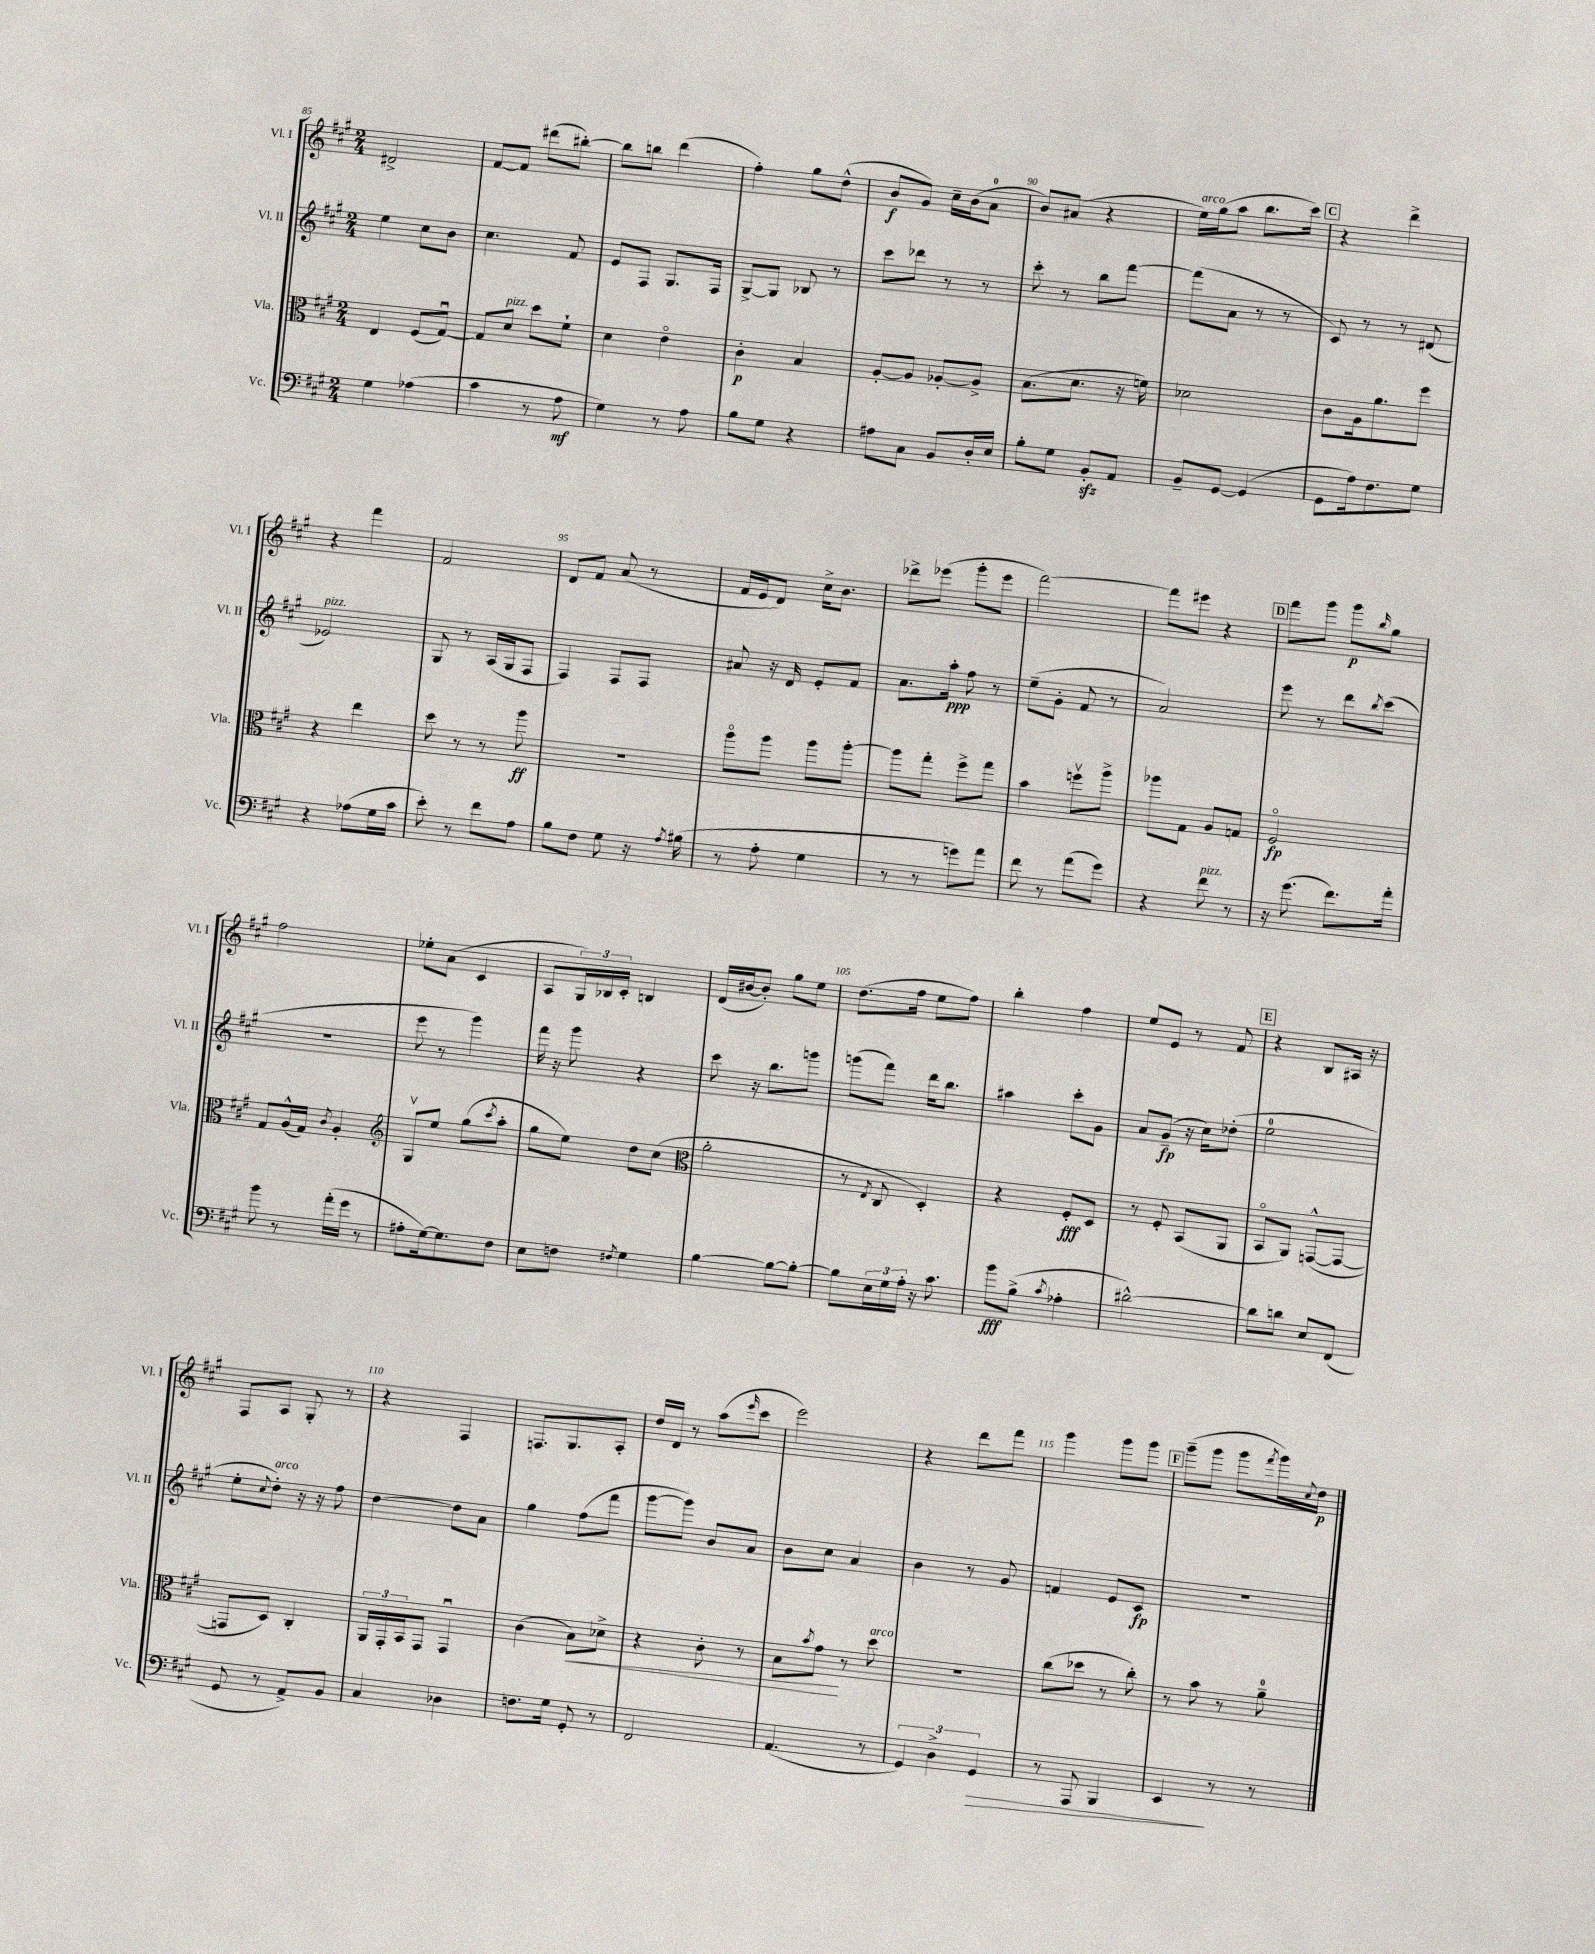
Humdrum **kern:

**kern	**kern	**kern	**kern
*staff4	*staff3	*staff2	*staff1
*clefF4	*clefC3	*clefG2	*clefG2
*k[f#c#g#]	*k[f#c#g#]	*k[f#c#g#]	*k[f#c#g#]
*M2/4	*M2/4	*M2/4	*M2/4
4G#	4E	4ee	2d#^
(4A-	(8F#	8cc#	.
.	[8G#u)	8b	.
=	=	=	=
4c#	8G#]	4.cc#	[8f#
.	8d	.	8f#]
8r	8dd	.	(8ddd#
8A	8f#`	8f#	[8bb#')
=	=	=	=
4G#)	4d	8e	8bb#]
.	.	8F#	8bb
8r	4eo	8.G#	(4ddd
8A	.	.	.
.	.	16F#	.
=	=	=	=
8B	4c#'	[8G#^	4ff#')
8G#	.	8G#]	.
4r	4B	8B-	8gg#
.	.	8r	(8dd^^
=	=	=	=
8A#	[8A'	8ccc#	8b
8C#	8A]	8ddd-	8g#)
8BB	[8A-'	8r	16cc#~
.	.	.	(16b
16D'	8A-^]	8r	8a
16E	.	.	.
=	=	=	=
8B'	(8.B	8ccc#'	8b)
8G#	.	8r	(8a#
.	8.d	.	.
8BB'	.	8bb	4r
8AA	16r	[8fff#	.
.	16f)	.	.
=	=	=	=
8BB~	2d-	(8fff#]	16ee)
.	.	.	(16gg#
[8GG#	.	8a	8aa
(4GG#]	.	8r	8.bb
.	.	8r	.
.	.	.	16ccc#)
=	=	=	=
8GG#	8c#	8c#)	4r
16A)	16A	8r	.
8.F#	8.a	.	.
.	.	8r	4ddd^
8G#	8ff#	(8d#	.
=	=	=	=
4r	4r	2e-)	4r
(8A-	4ee	.	4fff#
16G#	.	.	.
16c#	.	.	.
=	=	=	=
8e')	8dd	8G#	2f#
8r	8r	8r	.
8f#	8r	(16A	.
.	.	16G#	.
8A	8aa	8F#	.
=	=	=	=
8B	2r	4F#)	8d
8F#	.	.	8f#
8G#	.	8F#	(8a
16r	.	8F#	8r
8qA	.	.	.
(16B#	.	.	.
=	=	=	=
8r	8aao	8a#	16f#
.	.	.	16e
8A'	8aa	16r	8d)
.	.	16d	.
4G#	8aa	8e'	16cc#^
.	.	.	8.b
.	[8aa'	8f#	.
=	=	=	=
8r	8aa]	8.a	8ddd-^
8r	8gg#'	.	(8eee-
.	.	16aa'	.
8g)	8ff#^	8ff#	8ggg#'
8a	8gg#	8r	8eee-
=	=	=	=
8f#	4b	(8ee~	[2fff#)
8r	.	8g#'	.
(8a	8ffv	8f#	.
8g#)	8aa^	8r	.
=	=	=	=
4r	8aa-	2a)	8fff#]
.	8G#	.	8eee#
8f#	8A	.	4r
8r	8G	.	.
=	=	=	=
16r	2F#o	8eee	8fff#
(8.g#	.	.	.
.	.	8r	8ggg#
8.f#)	.	8ddd	8ggg#
.	.	8qbb	16qqbb
.	.	(8ccc#	8gg#
16a'	.	.	.
=	=	=	=
8b	8G#	2r	2ff#
8r	(16A^^	.	.
.	16G#)	.	.
.	8qc#	.	.
(16a'	4A'	.	.
16g#	.	.	.
8r	.	.	.
=	=	=	=
*	*clefG2	*	*
8A#'	8G#v	8eee	8ee-'
[16G#)	8ee	8r	(8a
8.G#]	.	.	.
.	(8gg#	4ggg#)	4c#
.	8qccc#	.	.
8F#	8aa'	.	.
=	=	=	=
8E	8gg#	16fff#	8A
.	.	16r	.
8F	8ee)	8ggg#	24G#)
.	.	.	24B-
.	.	.	24c#'
8qF#	.	.	.
4G#	8dd	4r	4B
.	(8cc#	.	.
=	=	=	=
*	*clefC3	*	*
[4B	2a'	8ccc#	(16d
.	.	.	[16b#
.	.	16r	8b#'])
.	.	8.bb	.
8B_	.	.	8gg#
8B'_	.	8ggg	8ee
=	=	=	=
8B]	8r	(8ggg	(8.dd
.	8qE	.	.
24E	8C#	8fff#)	.
24G#	.	.	.
.	.	.	16ff#
24A'	.	.	.
16r	4D')	16ddd	8ee
8.c#	.	8.bb	.
.	.	.	8ff#)
=	=	=	=
8b	4r	4aa#	4bb'
(8B^	.	.	.
8qc#	.	.	.
4A-'	8F#'	8ccc#'	4ff#
.	8D	8g#	.
=	=	=	=
[2d#^^)	8r	8a	8ee
.	8F#'	(8g#~	8e
.	(8BB	16r	8r
.	.	16cc#)	.
.	8AA	(8dd-'	8f#
=	=	=	=
8d#]	8BBo	2ee	4r
8d	8AA)	.	.
8E	([8GG^^	.	8B
(8FF#	8GG_	.	16A#
.	.	.	16r
=	=	=	=
8GG#	8GG]	8ee'	8F#
.	.	8qqcc#	.
8r	8D)	8dd')	8A
8AA^)	4C#'	16r	8G#'
.	.	16r	.
8BB	.	8ff#	8r
=	=	=	=
4C#	24AA	[4dd	4r
.	24GG#'	.	.
.	24BB	.	.
.	8GG#	.	.
4D-	4GG#u	8dd]	4F#
.	.	8a	.
=	=	=	=
8.F	(4c#	4gg#	8.F
16G#	.	.	8.G#
8GG#'	8B)	(8ff#	.
8r	8d-^	8fff#	8A'
=	=	=	=
2FF#	4r	[8ggg#	16dd
.	.	.	16d
.	.	8ggg#])	8r
.	8c#'	8b	(8aa
.	.	.	16qqeee
.	8r	8a	8ccc#
=	=	=	=
(4.AA	8B	8b	2eee)
.	8qb	.	.
.	8g#	8cc#	.
.	8r	4a	.
8r	8dd	.	.
=	=	=	=
6GG#)	2r	4b	4r
6D^	.	.	.
.	.	8r	8ddd
6GG#	.	.	.
.	.	8g#	8fff#
=	=	=	=
8r	(8cc#	4f	4ggg#
8AAA	8dd-	.	.
4BBB	8r	8e	8ggg#
.	8cc#')	8c#	8ggg#
=	=	=	=
4EE	8r	2r	(8ggg#~
.	8b	.	8ggg#
8r	8r	.	8ggg#
.	.	.	8qfff#
8r	8a~	.	16ggg#)
.	.	.	8qqcc#
.	.	.	16dd
==	==	==	==
*-	*-	*-	*-
